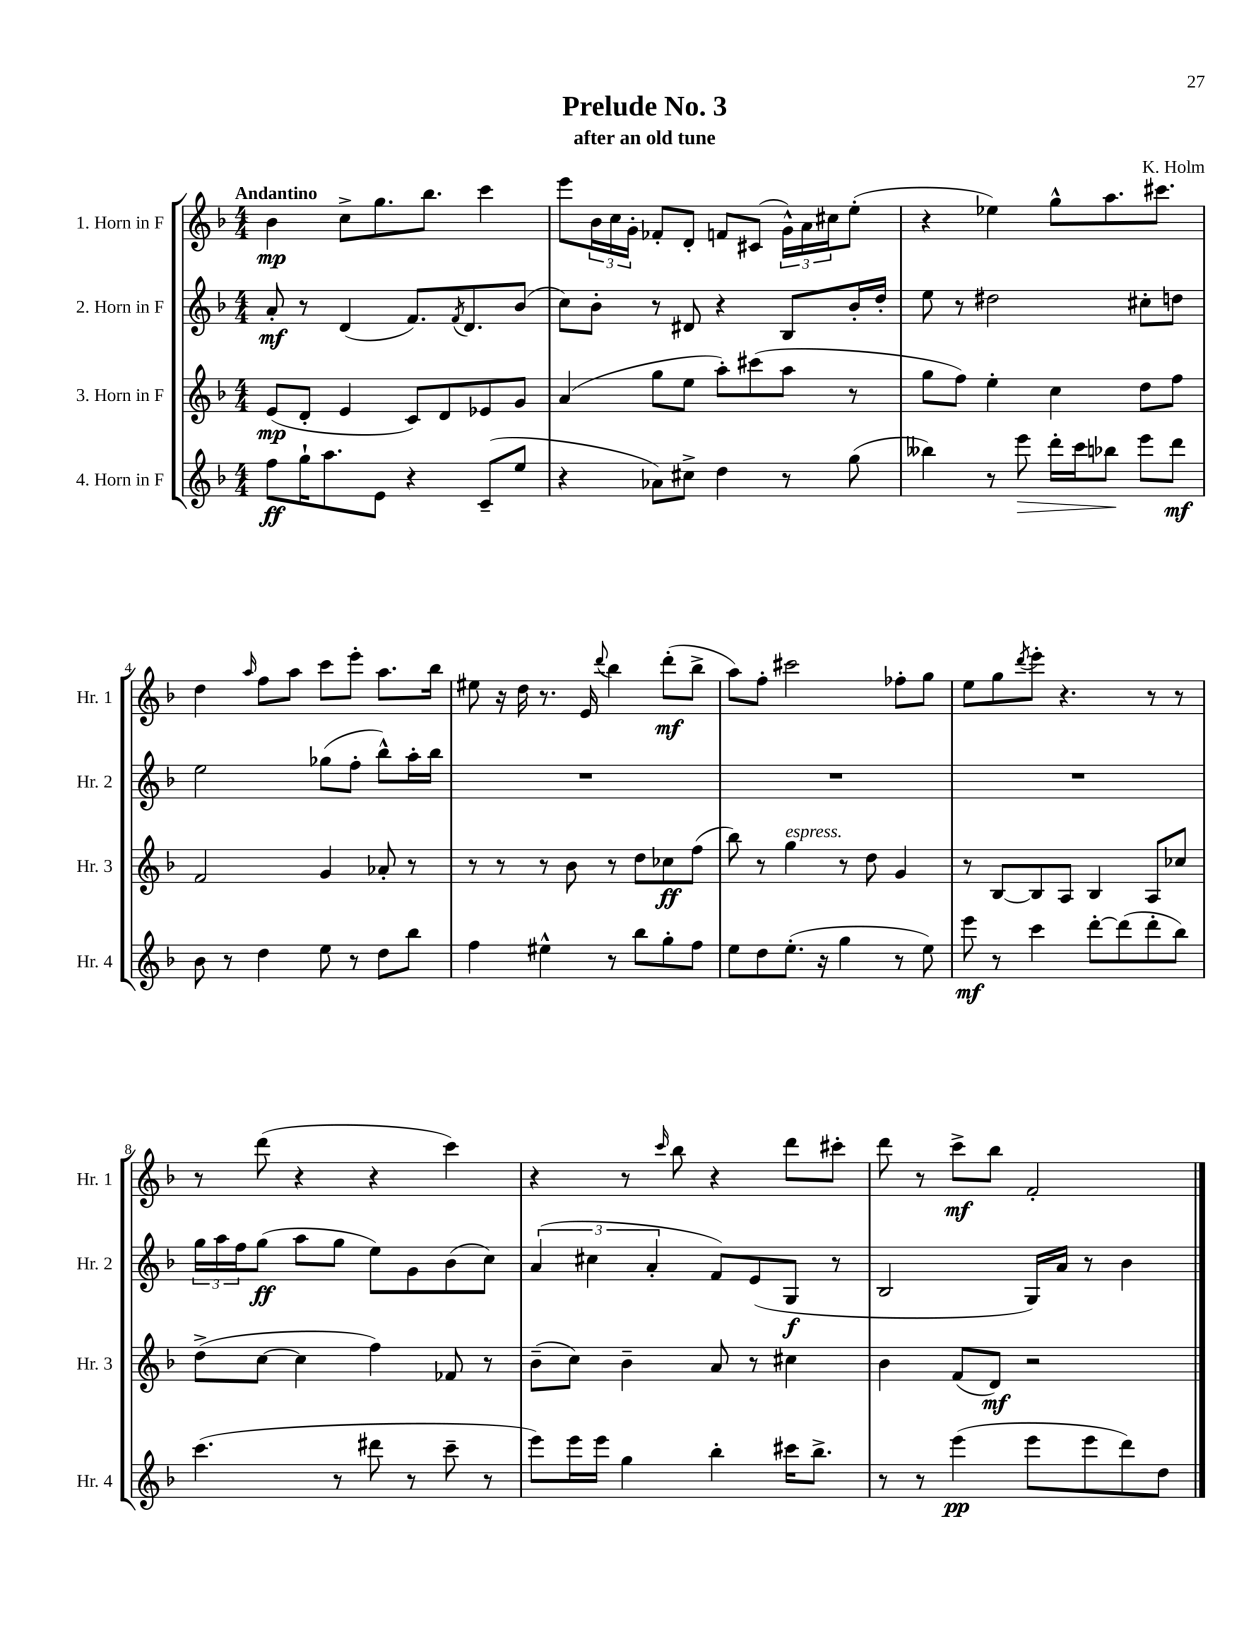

**kern	**kern	**kern	**kern
*staff4	*staff3	*staff2	*staff1
*clefG2	*clefG2	*clefG2	*clefG2
*k[b-]	*k[b-]	*k[b-]	*k[b-]
*M4/4	*M4/4	*M4/4	*M4/4
8ff\L	(8e/L	8a'/	4b-\
16gg`\K	8d'/J	8r	.
8.aa\	.	.	.
.	4e/	(4d/	8cc^\L
8e\J	.	.	8.gg\
4r	8c/L)	8.f/L)	.
.	.	.	8.bb-\J
.	8d/	.	.
.	.	8qf/	.
.	.	8.d/	.
(8c~/L	8e-/	.	4ccc\
8ee/J	8g/J	(8b-/J	.
=	=	=	=
4r	(4a/	8cc\L)	8eee\L
.	.	8b-'\J	24b-\L
.	.	.	24cc\
.	.	.	24g'\JJ
8a-\L)	8gg\L	8r	8f-'/L
8cc#^\J	8ee\J	8d#/	8d'/J
4dd\	8aa'\L)	4r	8f/L
.	(8ccc#\	.	(8c#/J
8r	8aa\J	8B-/L	24g^^\LL)
.	.	.	24a\
.	.	.	24cc#\J
(8gg\	8r	16b-'/L	(8ee'\J
.	.	16dd'/JJ	.
=	=	=	=
4bb--\)	8gg\L	8ee\	4r
.	8ff\J)	8r	.
8r	4ee'\	2dd#\	4ee-\)
8eee\	.	.	.
16ddd'\LL	4cc\	.	8gg^^\L
16ccc\J	.	.	.
8bb-\J	.	.	8.aa\
8eee\L	8dd\L	8cc#'\L	.
.	.	.	8.ccc#\J
8ddd\J	8ff\J	8dd\J	.
=	=	=	=
8b-\	2f/	2ee\	4dd\
8r	.	.	.
.	.	.	16qqaa/
4dd\	.	.	8ff\L
.	.	.	8aa\J
8ee\	4g/	(8gg-\L	8ccc\L
8r	.	8ff'\J	8eee'\J
8dd\L	8a-'/	8bb-^^\L)	8.aa\L
8bb-\J	8r	16aa'\L	.
.	.	16bb-\JJ	16bb-\Jk
=	=	=	=
4ff\	8r	1r	8ee#\
.	8r	.	16r
.	.	.	16dd\
4ee#^^\	8r	.	8.r
.	8b-\	.	.
.	.	.	16e/
.	.	.	8qqddd/
8r	8r	.	4bb-\
8bb-\L	8dd\L	.	.
8gg'\	8cc-\	.	(8ddd'\L
8ff\J	(8ff\J	.	8bb-^\J
=	=	=	=
8ee\L	8bb-\)	1r	8aa\L)
8dd\	8r	.	8ff'\J
(8.ee'\J	4gg\	.	2ccc#\
16r	.	.	.
4gg\	8r	.	.
.	8dd\	.	.
8r	4g/	.	8ff-'\L
8ee\)	.	.	8gg\J
=	=	=	=
8eee\	8r	1r	8ee\L
8r	[8B-/L	.	8gg\
.	.	.	8qddd/
4ccc\	8B-/]	.	8eee'\J
.	8A/J	.	4.r
[8ddd'\L	4B-/	.	.
(8ddd\]	.	.	.
8ddd'\	8A/L	.	8r
8bb-\J)	8cc-/J	.	8r
=	=	=	=
(4.ccc\	(8dd^\L	24gg\LL	8r
.	.	24aa\	.
.	.	24ff\J	.
.	[8cc\J	(8gg\J	(8ddd\
.	4cc\]	8aa\L	4r
8r	.	8gg\J	.
8ddd#\	4ff\)	8ee\L)	4r
8r	.	8g\	.
8ccc~\	8f-/	(8b-\	4ccc\)
8r	8r	8cc\J)	.
=	=	=	=
8eee\L)	(8b-~\L	(6a/	4r
16eee\L	8cc\J)	.	.
.	.	6cc#\	.
16eee\JJ	.	.	.
4gg\	4b-~\	.	8r
.	.	6a'/	.
.	.	.	16qqccc/
.	.	.	8bb-\
4bb-'\	8a/	8f/L)	4r
.	8r	(8e/	.
16ccc#\LK	4cc#\	8G/J	8ddd\L
8.bb-^\J	.	.	.
.	.	8r	8ccc#'\J
=	=	=	=
8r	4b-\	2B-/	8ddd\
8r	.	.	8r
(4eee\	(8f/L	.	8ccc^\L
.	8d/J)	.	8bb-\J
8eee\L	2r	16G/LL)	2f'/
.	.	16a/JJ	.
8eee\	.	8r	.
8ddd\)	.	4b-\	.
8dd\J	.	.	.
==	==	==	==
*-	*-	*-	*-
